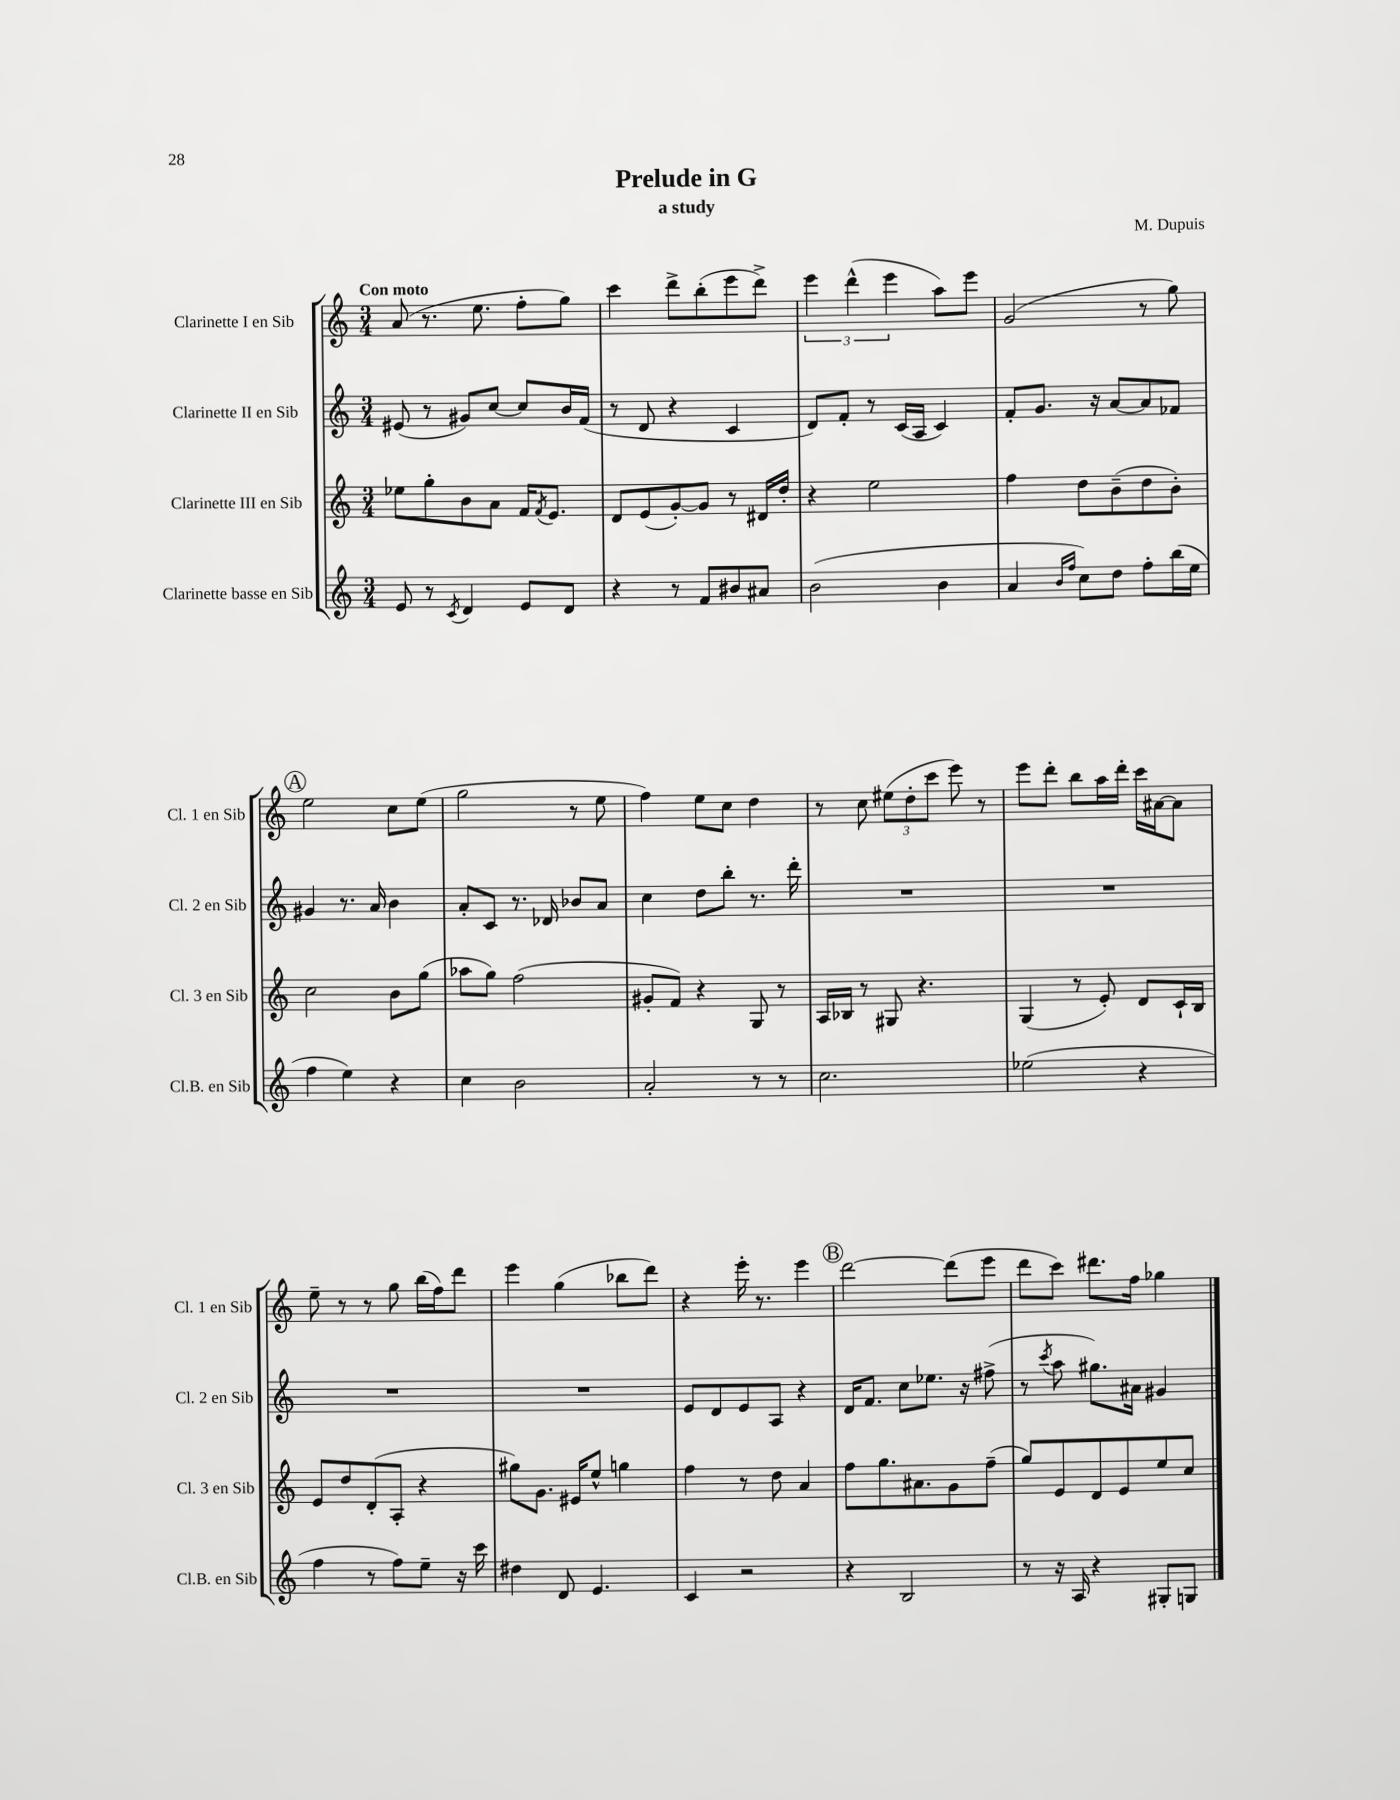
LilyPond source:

\header { title = "Prelude in G" composer = "M. Dupuis" subtitle = "a study" }
<<
\new StaffGroup <<
\new Staff = "s0" \with { instrumentName = "Clarinette I en Sib" shortInstrumentName = "Cl. 1 en Sib" } {
    \clef treble \key c \major \numericTimeSignature \time 3/4 \tempo "Con moto"
    a'8( r8. e''8. f''8-. g''8) |
    c'''4 d'''8-> b''8-.( e'''8 d'''8->) |
    \tuplet 3/2 { e'''4 d'''4-^( e'''4 } a''8) e'''8 |
    g'2( r8 g''8) |
    \mark \markup { \circle "A" } e''2 c''8 e''8( |
    g''2 r8 e''8 |
    f''4) e''8 c''8 d''4 |
    r8 c''8 \tuplet 3/2 { eis''8( d''8-. c'''8 } e'''8) r8 |
    e'''8 d'''8-. b''8 a''16 d'''16-. c'''16 ais'16~ ais'8 |
    e''8-- r8 r8 g''8 b''16( f''16) d'''8 |
    e'''4 g''4( bes''8 d'''8) |
    r4 e'''16-. r8. e'''4 |
    \mark \markup { \circle "B" } d'''2~ d'''8( e'''8 |
    d'''8 c'''8) dis'''8. f''16 ges''4 \bar "|." |
}
\new Staff = "s1" \with { instrumentName = "Clarinette II en Sib" shortInstrumentName = "Cl. 2 en Sib" } {
    \clef treble \key c \major \numericTimeSignature \time 3/4
    eis'8( r8 gis'8) c''8~ c''8 b'16 f'16( |
    r8 d'8 r4 c'4 |
    d'8) f'8-. r8 c'16( a16 c'4) |
    f'8-. g'8. r16 a'8~ a'8 fes'8 |
    \mark \markup { \circle "A" } gis'4 r8. a'16 b'4 |
    a'8-. c'8 r8. des'16 bes'8 a'8 |
    c''4 d''8 b''8-. r8. d'''16-. |
    R2. |
    R2. |
    R2. |
    R2. |
    e'8 d'8 e'8 a8 r4 |
    \mark \markup { \circle "B" } d'16 f'8. c''8 ees''8. r16 fis''8->( |
    r8 \acciaccatura { c'''8 } a''8 gis''8.) ais'16 gis'4 \bar "|." |
}
\new Staff = "s2" \with { instrumentName = "Clarinette III en Sib" shortInstrumentName = "Cl. 3 en Sib" } {
    \clef treble \key c \major \numericTimeSignature \time 3/4
    ees''8 g''8-. b'8 a'8 f'16 \acciaccatura { f'8 } e'8. |
    d'8 e'8( g'8~-.) g'8 r8 dis'16 d''16-. |
    r4 e''2 |
    f''4 d''8 b'8--( d''8 b'8-.) |
    \mark \markup { \circle "A" } c''2 b'8 g''8( |
    aes''8 g''8) f''2( |
    gis'8-. f'8) r4 g8 r8 |
    a16 bes16 r8 gis8 r4. |
    g4( r8 e'8-.) d'8 c'16-! b16 |
    e'8 d''8 d'8-.( a8-. r4 |
    gis''8) g'8. eis'16 e''8-^ g''4 |
    f''4 r8 d''8 a'4 |
    \mark \markup { \circle "B" } f''8 g''8. ais'8. g'8 f''8--( |
    g''8) e'8 d'8 e'8 e''8 c''8 \bar "|." |
}
\new Staff = "s3" \with { instrumentName = "Clarinette basse en Sib" shortInstrumentName = "Cl.B. en Sib" } {
    \clef treble \key c \major \numericTimeSignature \time 3/4
    e'8 r8 \acciaccatura { c'8 } d'4 e'8 d'8 |
    r4 r8 f'8 bis'8 ais'8 |
    b'2( b'4 |
    a'4 \grace { b'16 f''16 } c''8) d''8 f''8-. b''16( e''16 |
    \mark \markup { \circle "A" } f''4 e''4) r4 |
    c''4 b'2 |
    a'2-. r8 r8 |
    c''2. |
    ees''2( r4 |
    f''4 r8 f''8) e''8-- r16 c'''16 |
    dis''4 d'8 e'4. |
    c'4 r2 |
    \mark \markup { \circle "B" } r4 b2 |
    r8 r16 a16 r4 gis8-. g8 \bar "|." |
}
>>
>>
\layout { \context { \Score \remove "Bar_number_engraver" } }
